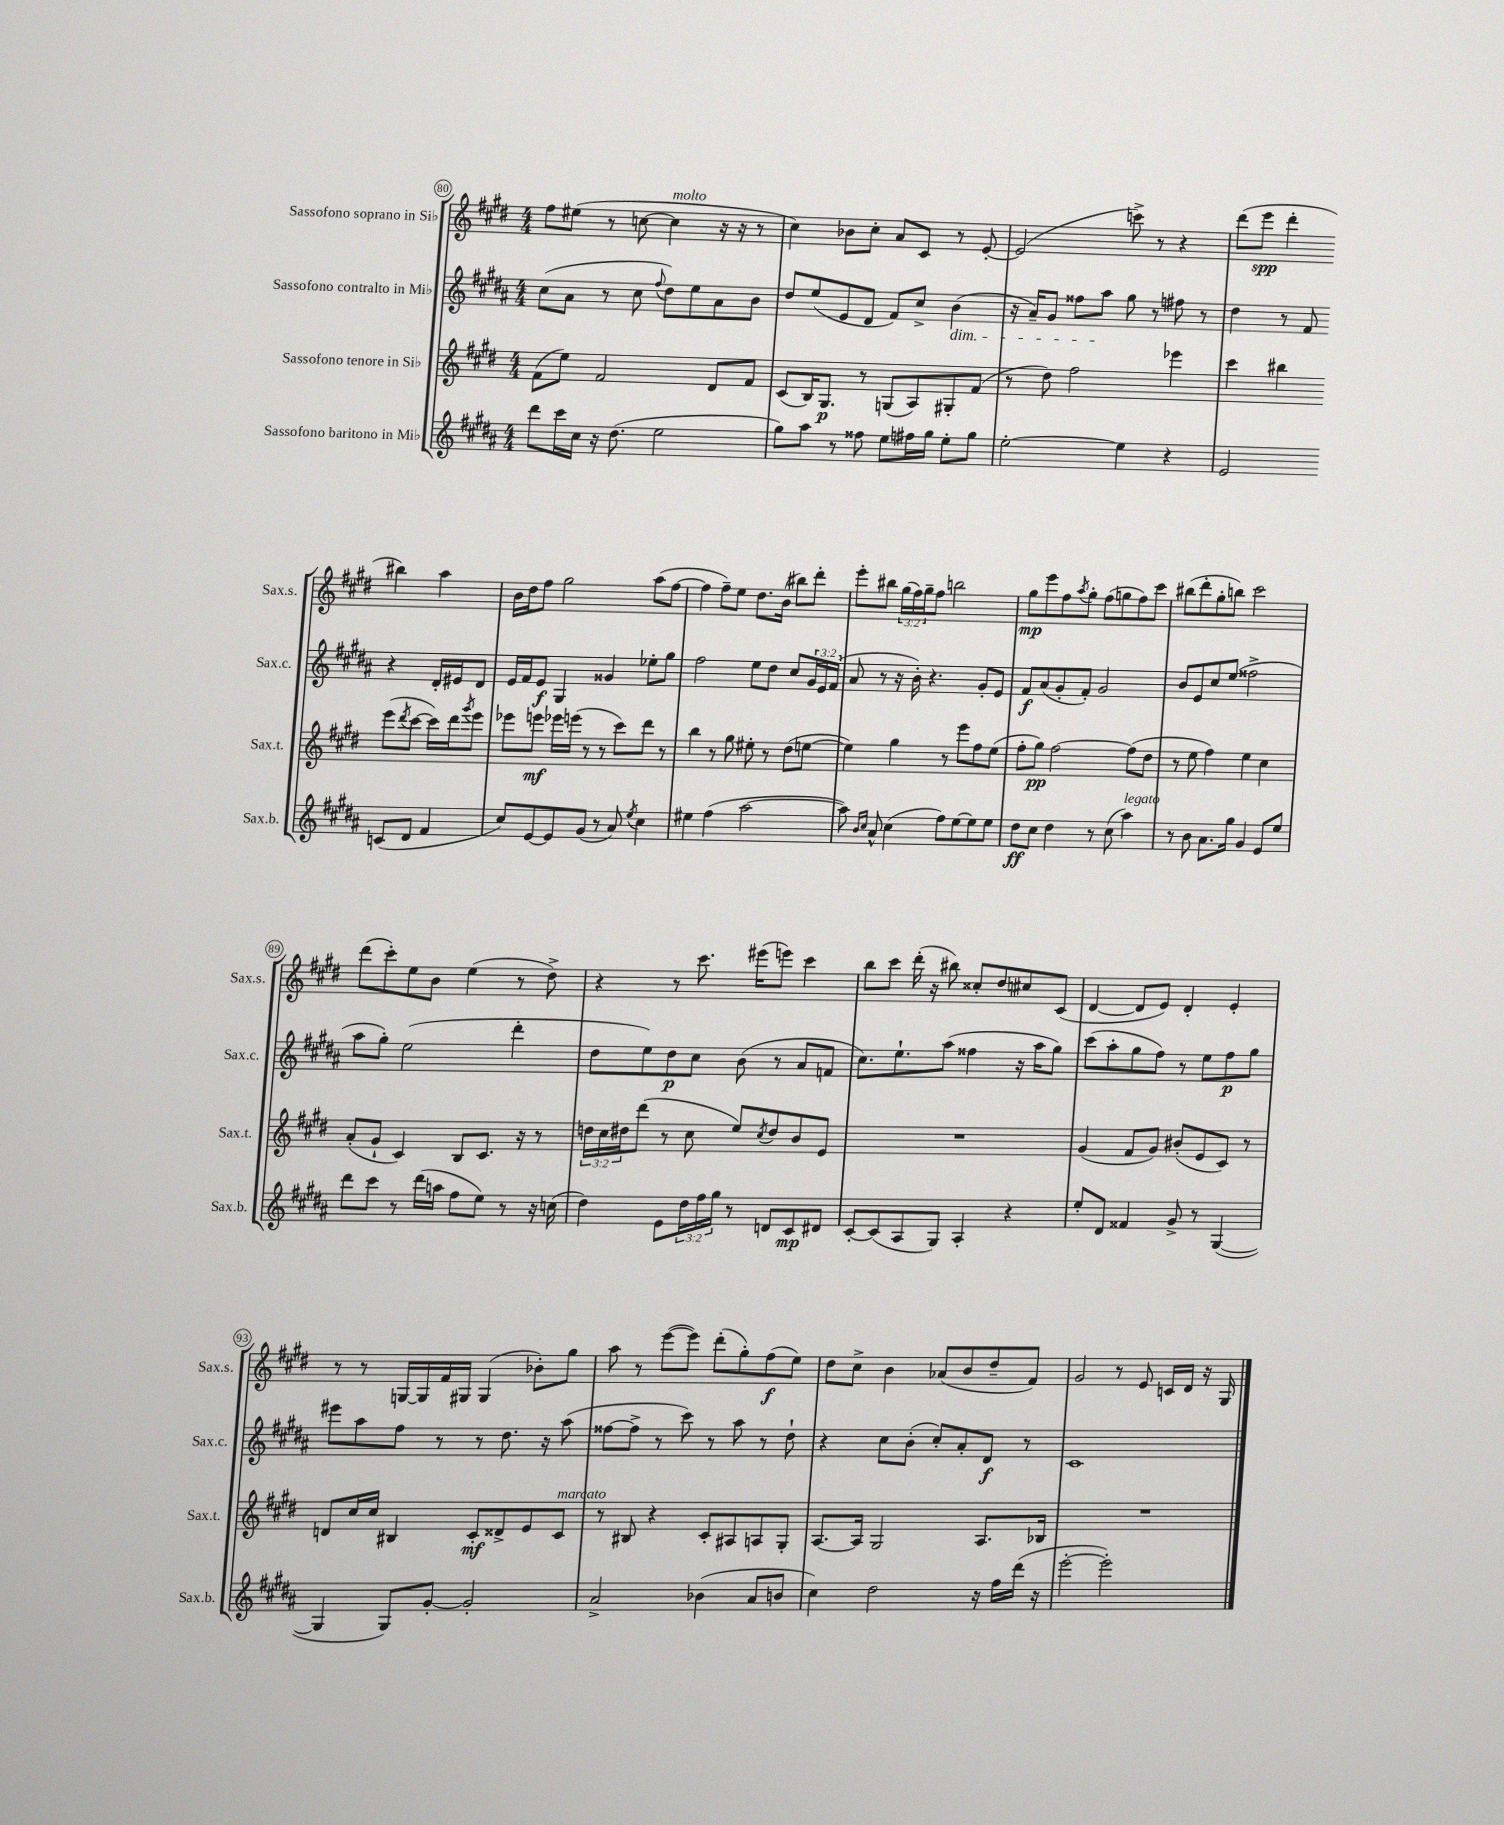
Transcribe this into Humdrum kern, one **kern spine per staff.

**kern	**dynam	**kern	**dynam	**kern	**dynam	**kern	**dynam
*part4	*part4	*part3	*part3	*part2	*part2	*part1	*part1
*staff4	*staff4	*staff3	*staff3	*staff2	*staff2	*staff1	*staff1
*I"Sassofono baritono in Mi♭	*	*I"Sassofono tenore in Si♭	*	*I"Sassofono contralto in Mi♭	*	*I"Sassofono soprano in Si♭	*
*I'Sax.b.	*	*I'Sax.t.	*	*I'Sax.c.	*	*I'Sax.s.	*
*clefG2	*	*clefG2	*	*clefG2	*	*clefG2	*
*k[f#c#g#d#a#]	*	*k[f#c#g#d#]	*	*k[f#c#g#d#a#]	*	*k[f#c#g#d#]	*
*M4/4	*	*M4/4	*	*M4/4	*	*M4/4	*
=80	=80	=80	=80	=80	=80	=80	=80
8ddd#\L	.	(8f#\L	.	(8cc#\L	.	8ff#\L	.
16ccc#\L	.	8ee\J)	.	8a#\J	.	(8ee#X\J	.
16cc#\JJ	.	.	.	.	.	.	.
16r	.	2f#/	.	8r	.	8r	.
(8.dd#\	.	.	.	.	.	.	.
.	.	.	.	8cc#\	.	[8ccn\	.
.	.	.	.	8qqff#/	.	.	.
!	!	!	!	!	!	!LO:TX:a:i:t=molto	!
2ee\	.	.	.	8dd#\L)	.	4cc\]	.
.	.	.	.	8ee\	.	.	.
.	.	8d#/L	.	8a#\	.	16r	.
.	.	.	.	.	.	16r	.
.	.	8f#/J	.	8b\J	.	8r	.
=81	=81	=81	=81	=81	=81	=81	=81
8gg#\L)	.	(8c#/L	.	8dd#/L	.	4cc#\)	.
8aa#\J	.	16B/K)	.	(8ee/	.	.	.
.	.	8.G#/J	p	.	.	.	.
8r	.	.	.	8e/	.	8b-X\L	.
8ff##X\	.	8r	.	8d#/J	.	8cc#'\J	.
8ee\L	.	(8Gn/L	.	8f#/L)	.	8a/L	.
16ff#X\L	.	8A/)	.	8cc#^/J	.	8c#/J	.
16gg#\JJ	.	.	.	.	.	.	.
!	!	!	!	!LO:TX:b:i:t=dim.	!	!	!
8ee'\L	.	8G#X'/	.	(4b\	.	8r	.
8gg#\J	.	(8f#/J	.	.	.	[8e'/	.
=82	=82	=82	=82	=82	=82	=82	=82
[2ee'\	.	8r	.	16r	.	(2e/]	.
.	.	.	.	16a#~/KL)	.	.	.
.	.	8dd#\)	.	8g#/J	.	.	.
.	.	2ff#\	.	8ff##X\L	.	.	.
.	.	.	.	8aa#\J	.	.	.
4ee\]	.	.	.	8gg#\	.	8cccn^\)	.
.	.	.	.	8r	.	8r	.
4r	.	4eee-X\	.	8ff#X\	.	4r	.
.	.	.	.	8r	.	.	.
=83	=83	=83	=83	=83	=83	=83	=83
2e/	.	4ccc#\	.	4dd#\	.	(8ddd#\L	.
.	.	.	.	.	.	8eee\J	spp
.	.	4bb#X\	.	8r	.	4ddd#'\	.
.	.	.	.	8f#/	.	.	.
(8cn/L	.	(8eee\L	.	4r	.	4bb#X\)	.
.	.	8qddd#/	.	.	.	.	.
8d#/J	.	[8ccc#\J	.	.	.	.	.
4f#/	.	16ccc#\LL])	.	16d#'/LL	.	4aa\	.
.	.	16ddd#\J	.	16e#X/J	.	.	.
.	.	8qggg#/	.	.	.	.	.
.	.	8eee\J	.	8d#/J	.	.	.
!!LO:LB:g=z
=84	=84	=84	=84	=84	=84	=84	=84
8cc#/L)	.	8eee-X\L	.	16e/LL	.	16b\LL	.
.	.	.	.	16f#/J	.	16dd#\J	.
[8e/	.	8eeen\J	mf	8e/J	f	8ff#\J	.
8e/]	.	16eee-X\LL	.	4G#/	.	2gg#\	.
.	.	(16eeen\JJ	.	.	.	.	.
(8g#/J	.	8r	.	.	.	.	.
8r	.	8r	.	4g##X/	.	.	.
8a#/)	.	8ccc#\L)	.	.	.	.	.
8qee/	.	.	.	.	.	.	.
4cc#\	.	8ddd#\J	.	8ee-X'\L	.	(8aa\L	.
.	.	8r	.	8gg#\J	.	[8ff#\J	.
=85	=85	=85	=85	=85	=85	=85	=85
4ee#X\	.	4bb\	.	2ff#\	.	4ff#\]	.
(4ff#\	.	8r	.	.	.	8ff#~\L)	.
.	.	8gg#\	.	.	.	8ee\J	.
[2aa#\	.	8ee#X'\	.	8ee\L	.	8.dd#\L	.
.	.	8r	.	8dd#\J	.	.	.
.	.	.	.	.	.	(16b\Jk	.
.	.	(8dd#\L	.	8cc#/L	.	8bb#X\L)	.
.	.	[8een\J	.	24g#/L	.	8ddd#'\J	.
.	.	.	.	24e/	.	.	.
.	.	.	.	(24f#/JJ	.	.	.
=86	=86	=86	=86	=86	=86	=86	=86
8aa#\])	.	4ee\])	.	8a#/	.	8eee'\L	.
16qqb/LL	.	.	.	.	.	.	.
16qqcc#/JJ	.	.	.	.	.	.	.
8a#^^/	.	.	.	8r	.	8bb#X\J	.
(4cc#\	.	4gg#\	.	16r	.	(24gg#\LL	.
.	.	.	.	.	.	24ff#\)	.
.	.	.	.	16b'\)	.	.	.
.	.	.	.	.	.	24gg#~\J	.
.	.	.	.	4.r	.	8ff#\J	.
8ff#\L)	.	8r	.	.	.	2bbn\	.
[8ee\	.	8eee\L	.	.	.	.	.
8ee\]	.	8ff#\	.	8g#'/L	.	.	.
8ee\J	.	(8ee\J	.	8e/J	.	.	.
=87	=87	=87	=87	=87	=87	=87	=87
8dd#\L	ff	8ff#'\L	.	8f#/L	f	8gg#\L	mp
8cc#\J	.	8gg#\J)	pp	(8a#/	.	8eee\	.
4dd#\	.	[2ff#\	.	8g#'/	.	8ff#\	.
.	.	.	.	.	.	8qaa/	.
.	.	.	.	8f#'/J)	.	8gg#'\J	.
8r	.	.	.	2g#/	.	(8ff#\L	.
(8cc#\	.	.	.	.	.	8ggn\	.
!LO:TX:a:i:t=legato	!	!	!	!	!	!	!
4aa#\)	.	(8ff#\L]	.	.	.	8ff#\)	.
.	.	8dd#\J	.	.	.	8ccc#\J	.
=88	=88	=88	=88	=88	=88	=88	=88
8r	.	8r	.	8b/L	.	(8bb#X\L	.
8b\	.	8ee\	.	8e/	.	8ddd#'\	.
8.a#\L	.	4ff#\)	.	8cc#/	.	8gg#'\	.
.	.	.	.	(8ee/J	.	8bbn\J)	.
16gg#\Jk	.	.	.	.	.	.	.
4g#/	.	4ee\	.	2ff##X^\	.	2ccc#\	.
8e/L	.	4cc#\	.	.	.	.	.
8ee/J	.	.	.	.	.	.	.
!!LO:LB:g=z
=89	=89	=89	=89	=89	=89	=89	=89
8ddd#\L	.	(8a'/L	.	8aa#\L	.	(8ddd#\L	.
8ccc#\J	.	8g#`/J	.	8gg#'\J)	.	8ccc#'\)	.
8r	.	4c#/)	.	(2ee\	.	8ee\	.
(16ddd#\LL	.	.	.	.	.	8b\J	.
16aan\JJ	.	.	.	.	.	.	.
8ff#\L	.	8B/L	.	.	.	(4ee\	.
8ee\J)	.	8.c#/J	.	.	.	.	.
8r	.	.	.	4ddd#'\	.	8r	.
.	.	16r	.	.	.	.	.
16r	.	8r	.	.	.	8dd#^\)	.
(16ccn\	.	.	.	.	.	.	.
=90	=90	=90	=90	=90	=90	=90	=90
4dd#\)	.	24ddn\LL	.	8dd#\L	.	4r	.
.	.	24cc#\	.	.	.	.	.
.	.	24dd#X\J	.	.	.	.	.
.	.	(8ddd#\J	.	8ee\)	.	.	.
8e\L	.	8r	.	8dd#\	p	8r	.
24dd#\L	.	8cc#\	.	8cc#\J	.	8.ccc#\	.
24ff#\	.	.	.	.	.	.	.
24gg#\JJ	.	.	.	.	.	.	.
8r	.	8ee/L)	.	(8b\	.	.	.
.	.	.	.	.	.	(16eee#X\KL	.
.	.	8qcc#/	.	.	.	.	.
8dn/L	.	8dd#/	.	8r	.	8eeen\J)	.
8c#/	mp	8b/	.	8a#/L	.	4ccc#\	.
8d#X/J	.	8e/J	.	8fn/J	.	.	.
=91	=91	=91	=91	=91	=91	=91	=91
[8c#'/L	.	1r	.	8.cc#\L)	.	8bb\L	.
(8c#/]	.	.	.	.	.	8ccc#\J	.
.	.	.	.	8.ee`\	.	.	.
8A#/	.	.	.	.	.	(16ddd#'\	.
.	.	.	.	.	.	16r	.
8G#/J)	.	.	.	(8aa#\J	.	8bb#X\)	.
4A#'/	.	.	.	4ff##X\	.	8cc##X'/L	.
.	.	.	.	.	.	8dd#/	.
4r	.	.	.	16r	.	8cc#X/	.
.	.	.	.	16aa#\KL	.	.	.
.	.	.	.	8gg#\J)	.	(8c#/J	.
=92	=92	=92	=92	=92	=92	=92	=92
8ee'/L	.	(4g#/	.	(8ccc#\L	.	[4d#/	.
8d#/J	.	.	.	8aa#'\	.	.	.
4f##X/	.	8f#/L	.	8gg#\	.	8d#/L]	.
.	.	8g#/J)	.	8ff#\J)	.	8e/J)	.
8g#^/	.	(8b#X'/L	.	8r	.	4d#'/	.
8r	.	8e/	.	8ee\L	.	.	.
([4G#/	.	8c#/J)	.	8ff#\	p	4e'/	.
.	.	8r	.	8gg#\J	.	.	.
!!LO:LB:g=z
=93	=93	=93	=93	=93	=93	=93	=93
4G#/]	.	8dn/L	.	8eee#X\L	.	8r	.
.	.	16cc#/L	.	8aa#\	.	8r	.
.	.	16cc#/JJ	.	.	.	.	.
8G#/L)	.	4B#X/	.	8ff#\J	.	[16Gn/LL	.
.	.	.	.	.	.	16G/]	.
[8g#'/J	.	.	.	8r	.	16f#/	.
.	.	.	.	.	.	16G#X/JJ	.
2g#'/]	.	8c#'/L	mf	8r	.	(4G#/	.
.	.	8d##X^/	.	8.dd#\	.	.	.
.	.	8e/	.	.	.	8b-X'\L)	.
.	.	.	.	16r	.	.	.
!	!	!LO:TX:a:i:t=marcato	!	!	!	!	!
.	.	8c#/J	.	(8aa#\	.	8gg#\J	.
=94	=94	=94	=94	=94	=94	=94	=94
2a#^/	.	8r	.	[8ff##X\L	.	8aa\	.
.	.	8B#X/	.	8ff##^\J]	.	8r	.
.	.	4r	.	8r	.	([8eee\L	.
.	.	.	.	8ccc#\)	.	8eee\J])	.
(4b-X\	.	8c#'/L	.	8r	.	(8ddd#'\L	.
.	.	8A#X/	.	8aa#\	.	8gg#'\)	.
8a#/L	.	8An/	.	8r	.	(8ff#\	f
8bn/J	.	8G#'/J	.	8dd#`\	.	8ee\J)	.
=95	=95	=95	=95	=95	=95	=95	=95
4cc#\)	.	[8.A/L	.	4r	.	8dd#\L	.
.	.	.	.	.	.	8cc#^\J	.
.	.	16A/Jk]	.	.	.	.	.
2dd#\	.	2G#/	.	8cc#\L	.	4b\	.
.	.	.	.	(8b'\J	.	.	.
.	.	.	.	8cc#'/L)	.	(8a-X/L	.
.	.	.	.	8a#'/	.	8b/	.
16r	.	8.A/L	.	8d#/J	f	8dd#~/	.
16ff#\LL	.	.	.	.	.	.	.
(16ddd#\JJ	.	.	.	8r	.	8f#/J)	.
16r	.	16B-X/Jk	.	.	.	.	.
=96	=96	=96	=96	=96	=96	=96	=96
[2eee'\	.	1r	.	1c#	.	2g#/	.
2eee'\])	.	.	.	.	.	8r	.
.	.	.	.	.	.	8e/	.
.	.	.	.	.	.	16cn/LL	.
.	.	.	.	.	.	16d#/JJ	.
.	.	.	.	.	.	16r	.
.	.	.	.	.	.	16G#/	.
==	==	==	==	==	==	==	==
*-	*-	*-	*-	*-	*-	*-	*-
